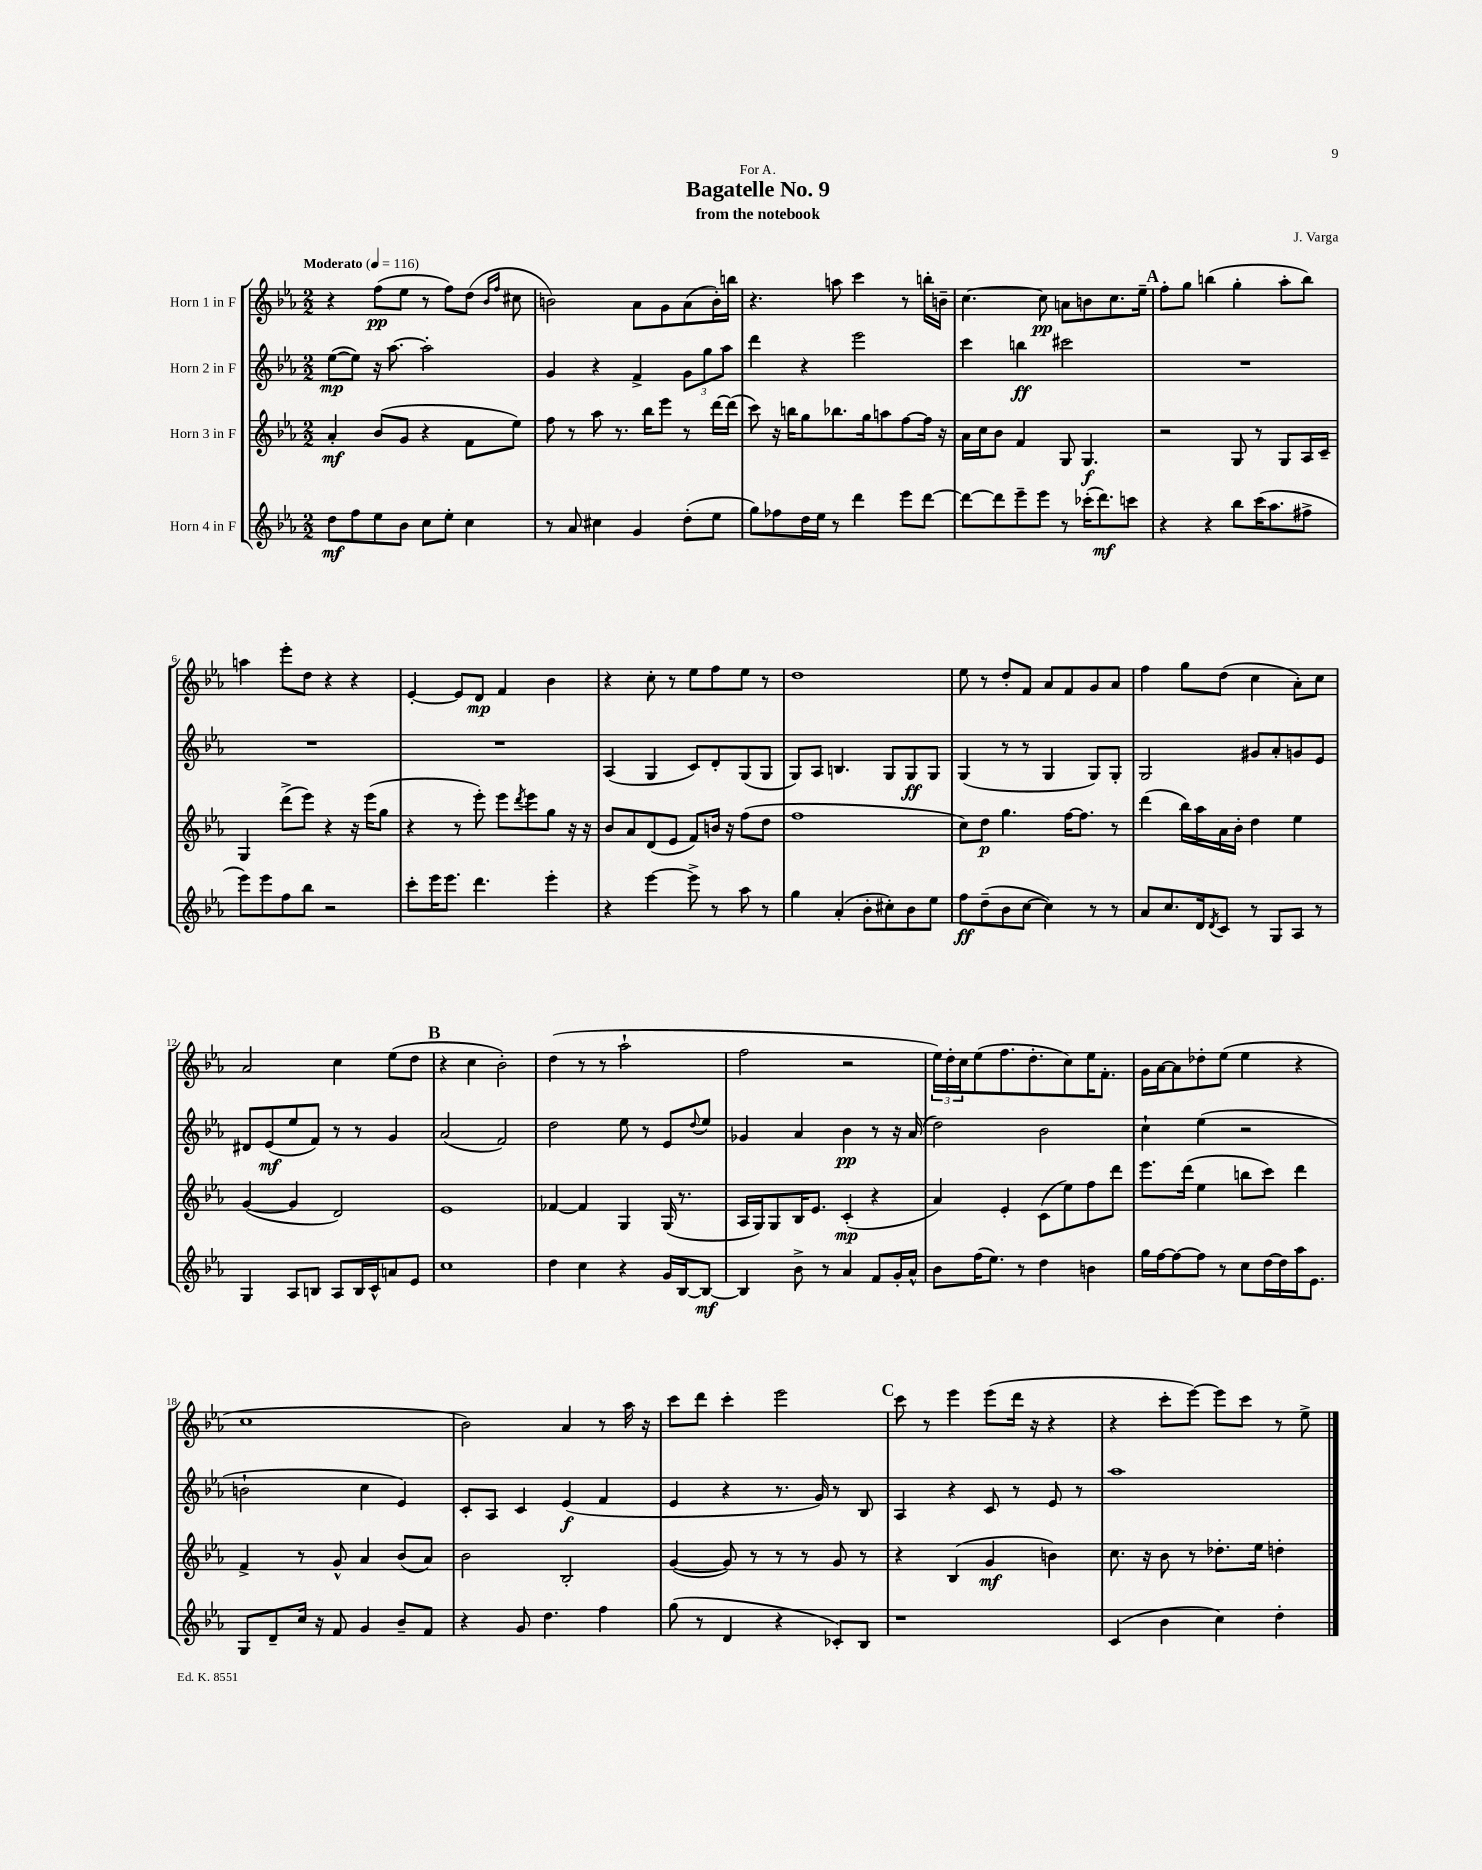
\header { title = "Bagatelle No. 9" composer = "J. Varga" subtitle = "from the notebook" dedication = "For A." }
<<
\new StaffGroup <<
\new Staff = "s0" \with { instrumentName = "Horn 1 in F" } {
    \clef treble \key ees \major \numericTimeSignature \time 2/2 \tempo "Moderato" 4 = 116
    r4 f''8\pp( ees''8 r8 f''8) d''8( \grace { bes'16 f''16 } cis''8 |
    b'2) aes'8 g'8 aes'8( b'16-.) b''16 |
    r4. a''8 c'''4 r8 b''16-. b'16-- |
    c''4.~ c''8\pp a'8 b'8 c''8. ees''16-- |
    \mark \markup { \bold "A" } f''8-. g''8 b''4( g''4-. aes''8-. b''8) |
    a''4 ees'''8-. d''8 r4 r4 |
    ees'4~-. ees'8 d'8\mp f'4 bes'4 |
    r4 c''8-. r8 ees''8 f''8 ees''8 r8 |
    d''1 |
    ees''8 r8 d''8-. f'8 aes'8 f'8 g'8 aes'8 |
    f''4 g''8 d''8( c''4 aes'8-.) c''8 |
    aes'2 c''4 ees''8( d''8 |
    \mark \markup { \bold "B" } r4 c''4 bes'2-.) |
    d''4( r8 r8 aes''2-! |
    f''2 r2 |
    \tuplet 3/2 { ees''16) d''16-. c''16 } ees''8( f''8. d''8.-. c''8) ees''16 f'8.-. |
    g'16 aes'16~ aes'8 des''8-. ees''8( ees''4 r4 |
    c''1 |
    bes'2) aes'4 r8 aes''16 r16 |
    c'''8 d'''8 c'''4-. ees'''2 |
    \mark \markup { \bold "C" } c'''8 r8 ees'''4 ees'''8( d'''16 r16 r4 |
    r4 c'''8-. ees'''8~) ees'''8 c'''8 r8 ees''8-> \bar "|." |
}
\new Staff = "s1" \with { instrumentName = "Horn 2 in F" } {
    \clef treble \key ees \major \numericTimeSignature \time 2/2
    ees''8~\mp( ees''8) r16 aes''8.~ aes''2-. |
    g'4 r4 f'4-> \tuplet 3/2 { g'8 g''8 aes''8 } |
    d'''4 r4 ees'''2 |
    c'''4 b''4\ff cis'''2 |
    \mark \markup { \bold "A" } R1 |
    R1 |
    R1 |
    aes4( g4 c'8) d'8-. g8( g8 |
    g8) aes8 b4. g8 g8\ff g8 |
    g4( r8 r8 g4 g8) g8-. |
    g2 gis'8 aes'8-. g'8 ees'8 |
    dis'8 ees'8\mf( ees''8 f'8) r8 r8 g'4 |
    \mark \markup { \bold "B" } aes'2( f'2) |
    d''2 ees''8 r8 ees'8 \appoggiatura { d''8 } ees''8 |
    ges'4 aes'4 bes'4\pp r8 r16 aes'16( |
    d''2) bes'2 |
    c''4-! ees''4( r2 |
    b'2-! c''4 ees'4) |
    c'8-. aes8 c'4 ees'4\f( f'4 |
    ees'4 r4 r8. g'16) r8 bes8 |
    \mark \markup { \bold "C" } aes4 r4 c'8 r8 ees'8 r8 |
    aes''1 \bar "|." |
}
\new Staff = "s2" \with { instrumentName = "Horn 3 in F" } {
    \clef treble \key ees \major \numericTimeSignature \time 2/2
    aes'4-.\mf bes'8( g'8 r4 f'8 ees''8) |
    f''8 r8 aes''8 r8. bes''16 ees'''8 r8 d'''16~ d'''16( |
    c'''8) r16 b''16 g''8 bes''8. g''16 a''8 f''8~ f''16 r16 |
    aes'16 c''16 bes'8 f'4 g8 g4.\f |
    \mark \markup { \bold "A" } r2 g8 r8 g8 aes16 c'16-- |
    g4 d'''8->( ees'''8) r4 r16 ees'''16( g''8 |
    r4 r8 ees'''8-.) ees'''8 \acciaccatura { d'''8 } ees'''8 g''8 r16 r16 |
    bes'8 aes'8 d'8( ees'8 f'8) b'16 r16 f''8( d''8 |
    f''1 |
    c''8) d''8\p g''4. f''16~ f''8. r8 |
    d'''4( bes''16) aes''16 aes'16 bes'16-. d''4 ees''4 |
    g'4~( g'4 d'2) |
    \mark \markup { \bold "B" } ees'1 |
    fes'4~ fes'4 g4 g16( r8. |
    aes16 g16) g8 bes16 ees'8. c'4-.\mp( r4 |
    aes'4) ees'4-. c'8( ees''8) f''8 d'''8 |
    ees'''8. d'''16( ees''4 b''8 c'''8) d'''4 |
    f'4-> r8 g'8-^ aes'4 bes'8( aes'8) |
    bes'2 bes2-. |
    g'4~( g'8) r8 r8 r8 g'8 r8 |
    \mark \markup { \bold "C" } r4 bes4( g'4\mf b'4) |
    c''8. r16 bes'8 r8 des''8.-. ees''16 d''4-. \bar "|." |
}
\new Staff = "s3" \with { instrumentName = "Horn 4 in F" } {
    \clef treble \key ees \major \numericTimeSignature \time 2/2
    d''8\mf f''8 ees''8 bes'8 c''8 ees''8-. c''4 |
    r8 aes'8 cis''4 g'4 d''8-.( ees''8 |
    g''8) fes''8 d''16 ees''16 r8 d'''4 ees'''8 d'''8~ |
    d'''8~ d'''8 ees'''8-- ees'''8 r8 ces'''16-.( d'''8.\mf) c'''8 |
    \mark \markup { \bold "A" } r4 r4 bes''8 c'''16( aes''8. fis''8-> |
    ees'''8) ees'''8 f''8 bes''8 r2 |
    c'''8-. ees'''16 ees'''8. d'''4. ees'''4-. |
    r4 ees'''4~ ees'''8-> r8 aes''8 r8 |
    g''4 aes'4-.( bes'8-. cis''8-.) bes'8 ees''8 |
    f''8\ff d''8--( bes'8 c''8~ c''4) r8 r8 |
    aes'8 c''8. d'16 \acciaccatura { d'8 } c'8 r8 g8 aes8 r8 |
    g4 aes8 b8 aes8 b16 c'16-^ a'8 ees'8 |
    \mark \markup { \bold "B" } c''1 |
    d''4 c''4 r4 g'16 bes16~ bes8~\mf |
    bes4 bes'8-> r8 aes'4 f'8 g'16-. aes'16-^ |
    bes'8 f''16( ees''8.) r8 d''4 b'4 |
    g''16 f''16~ f''8~ f''8 r8 c''8 d''16~ d''16 aes''16 ees'8. |
    g8 d'8-- c''16 r16 f'8 g'4 bes'8-- f'8 |
    r4 g'8 d''4. f''4 |
    g''8( r8 d'4 r4 ces'8-.) bes8 |
    \mark \markup { \bold "C" } r1 |
    c'4( bes'4 c''4) d''4-. \bar "|." |
}
>>
>>
